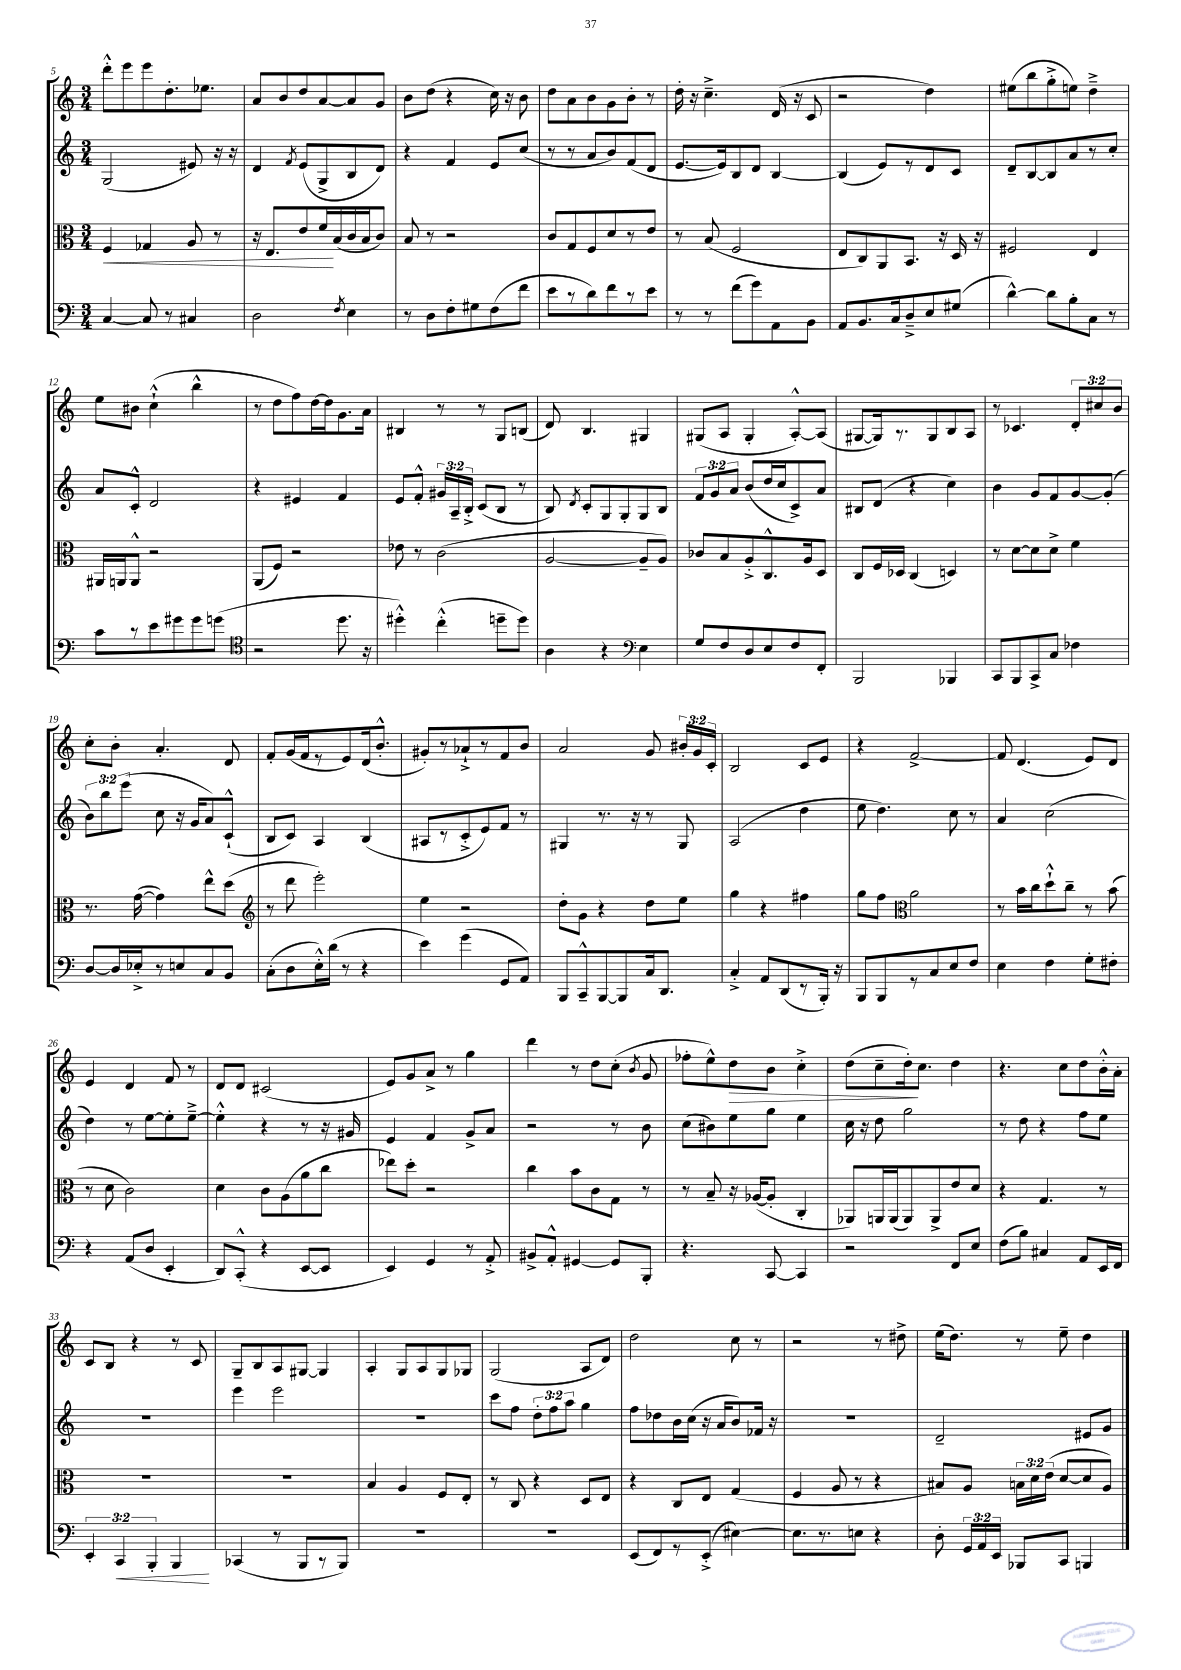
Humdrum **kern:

**kern	**kern	**kern	**kern
*staff4	*staff3	*staff2	*staff1
*clefF4	*clefC3	*clefG2	*clefG2
*k[]	*k[]	*k[]	*k[]
*M3/4	*M3/4	*M3/4	*M3/4
[4C	4F	(2G	8ddd'^^
.	.	.	8eee
8C]	4G-	.	8eee
8r	.	.	8.dd'
4C#	8A	8e#)	.
.	.	.	8.ee-
.	8r	16r	.
.	.	16r	.
=	=	=	=
2D	16r	4d	8a
.	8.E	.	.
.	.	.	8b
.	.	8qf	.
.	8e	(8e	8dd
.	16f	8G^	[8a
.	(16B	.	.
8qF	.	.	.
4E	16c	8B	8a]
.	16B	.	.
.	8c)	8d)	8g
=	=	=	=
8r	8B	4r	8b
8D	8r	.	(8dd
8F'	2r	4f	4r
8G#	.	.	.
(8F	.	8e	16cc)
.	.	.	16r
8f	.	(8cc	8b
=	=	=	=
8e	8c	8r	8dd
8r	8G	8r	8a
8d)	8F	8a	8b
8f	8d	8b)	8g
8r	8r	(8f	8b'
8e	8e	8d	8r
=	=	=	=
8r	8r	[8.e	16dd'
.	.	.	16r
8r	(8B	.	4.cc~^
.	.	16e])	.
(8f	2F	8B	.
8g)	.	8d	.
8AA	.	[4B	(16d
.	.	.	16r
8BB	.	.	8c
=	=	=	=
8AA	8E	(4B]	2r
8.BB	8C)	.	.
.	8AA	8e)	.
16C	.	.	.
8D~^	8.BB	8r	.
8E	.	8d	4dd)
.	16r	.	.
(8G#	16D	8c	.
.	16r	.	.
=	=	=	=
[4d^^)	2F#	8d~	(8ee#
.	.	[8B	8bb
8d]	.	8B]	8gg'^
8B'	.	8a	8ee)
8C	4E	8r	4dd~^
8r	.	8cc'	.
=	=	=	=
8c	16AA#	8a	8ee
.	16AA	.	.
8r	8AA^^	8c'^^	8b#
8e	2r	2d	(4cc`^^
8g#	.	.	.
8g#	.	.	4bb^^
(8g	.	.	.
=	=	=	=
*clefC4	*	*	*
2r	(8AA	4r	8r
.	8F)	.	8dd
.	2r	4e#	8ff)
.	.	.	[16dd
.	.	.	16dd]
8.dd	.	4f	8.g
16r	.	.	16a
=	=	=	=
4dd#'^^)	8e-	8e	4B#
.	8r	8f'^^	.
(4cc'^^	(2c	24g#	8r
.	.	24A~	.
.	.	24B'^	.
.	.	(8c	8r
8dd~	.	8B	8G
8dd)	.	8r	(8B
=	=	=	=
4A	[2A	8B)	8d)
.	.	8qd	.
.	.	8c'	4.B
4r	.	8G	.
.	.	8G'	.
*clefF4	*	*	*
4E	8A~]	8G	4G#
.	8A)	8B	.
=	=	=	=
8G	8c-	12f	(8G#
.	.	12g	.
8F	8B	.	8A
.	.	12a	.
8D	8A'^	(8b	4G#'
8E	8.C^^	16dd	.
.	.	16cc	.
8F	.	8c^)	[8A'^^)
.	16A	.	.
8FF'	8D	8a	(8A]
=	=	=	=
2BBB	8C	8B#	[8G#
.	16F	(8d	16G#])
.	16D-	.	8.r
.	(4C	4r	.
.	.	.	8G#
4BBB-	4D)	4cc)	8B
.	.	.	8A
=	=	=	=
8CC	8r	4b	8r
8BBB	[8d	.	4.c-
8CC^	8d]	8g	.
8C	8d^	8f	.
4F-	4f	[8g	12d'
.	.	.	12cc#
.	.	(8g']	.
.	.	.	12b
=	=	=	=
[8D	8.r	12b)	8cc'
.	.	12bb	.
16D]	.	.	8b'
.	.	(12eee	.
16E-'^	([16g	.	.
8r	4g])	8cc	4.a'
8E	.	16r	.
.	.	16g	.
8C	8ee^^	8a)	.
8BB	(8dd	(8c`^^	8d
=	=	=	=
*	*clefG2	*	*
(8C'	8r	8B	8f'
8D	8ddd	8c)	(16g
.	.	.	16f
16E'^^)	2eee')	4A	8r
(16d	.	.	.
8r	.	.	8e)
4r	.	(4B	(16d
.	.	.	8.b'^^
=	=	=	=
4e)	4ee	8A#	8g#')
.	.	8r	8r
(4g	2r	8c'^	8a-`^
.	.	8e)	8r
8GG	.	8f	8f
8AA)	.	8r	8b
=	=	=	=
8BBB	8dd'	4G#	2a
8CC~^^	8g	.	.
[8BBB	4r	8.r	.
8BBB]	.	.	.
.	.	16r	.
16C	8dd	8r	8g
8.DD	.	.	.
.	8ee	8G#	24b#'
.	.	.	24g
.	.	.	24c'
=	=	=	=
4C'^	4gg	(2A	2B
8AA	4r	.	.
(8DD	.	.	.
8r	4ff#	4dd	8c
16BBB')	.	.	8e
16r	.	.	.
=	=	=	=
8BBB	8gg	8ee	4r
8BBB	8ff	4.dd)	.
*	*clefC3	*	*
8r	2a	.	[2f^
8C	.	.	.
8E	.	8cc	.
8F	.	8r	.
=	=	=	=
4E	8r	4a	8f]
.	16b	.	(4.d
.	16cc	.	.
4F	8dd`^^	(2cc	.
.	8cc~	.	.
8G'	8r	.	8e)
8F#'	(8b	.	8d
=	=	=	=
4r	8r	4dd)	4e
.	8d	.	.
(8AA	2c)	8r	4d
8D	.	[8ee	.
4EE'	.	8ee']	8f
.	.	[8ee~^	8r
=	=	=	=
8DD)	4d	4ee'^^]	8d
(8CC'^^	.	.	8d
4r	8c	4r	(2c#
.	(8A	.	.
[8EE	8a	8r	.
8EE]	8cc	16r	.
.	.	16g#	.
=	=	=	=
4EE)	8ee-)	4e	8e)
.	8dd'	.	8g
4GG	2r	4f	8a^
.	.	.	8r
8r	.	8g^	4gg
8AA'^	.	8a	.
=	=	=	=
8BB#^	4cc	2r	4ddd
8AA'^^	.	.	.
[4GG#	8b	.	8r
.	8c	.	8dd
8GG#]	8G	8r	(8cc'
.	.	.	8qb
8BBB'	8r	8b	8g
=	=	=	=
4.r	8r	(8cc	8ff-'
.	8B~	8b#)	8ee^^)
.	16r	8ee	8dd
.	([16A-	.	.
[8CC	8A-']	8gg	8b
4CC]	4C'	4ee	4cc'^
=	=	=	=
2r	8AA-)	16cc	(8dd
.	.	16r	.
.	16AA	8dd	8cc~
.	(16AA	.	.
.	8AA)	2gg	16dd')
.	.	.	8.cc
.	8AA^	.	.
8FF	8e	.	4dd
8E	8d	.	.
=	=	=	=
(8F	4r	8r	4.r
8B)	.	8dd	.
4C#	4.G	4r	.
.	.	.	8cc
8AA	.	8ff	8dd
16EE	8r	8ee	16b'^^
16FF	.	.	16a'
=	=	=	=
6EE'	2.r	2.r	8c
.	.	.	8B
6CC	.	.	.
.	.	.	4r
6BBB'	.	.	.
4BBB	.	.	8r
.	.	.	8c
=	=	=	=
(4CC-	2.r	4eee	8G~
.	.	.	8B
8r	.	2eee	8A
8BBB	.	.	[8G#
8r	.	.	4G#]
8BBB)	.	.	.
=	=	=	=
2.r	4B	2.r	4A'
.	4A	.	8G
.	.	.	8A
.	8F	.	8G
.	8E'	.	8G-
=	=	=	=
2.r	8r	8ccc	(2G
.	8C	8ff	.
.	4r	12dd'	.
.	.	12ff	.
.	.	12aa	.
.	8D	4gg	8A
.	8E	.	8d)
=	=	=	=
(8EE	4r	8ff	2dd
8FF)	.	8dd-	.
8r	8C	16b	.
.	.	(16cc	.
(8EE'^	8E	16r	.
.	.	16a	.
[4E#)	(4G	8b)	8cc
.	.	16f-	8r
.	.	16r	.
=	=	=	=
8.E#]	4F	2.r	2r
8.r	.	.	.
.	8A	.	.
8E	8r	.	.
4r	4r	.	8r
.	.	.	8dd#^
=	=	=	=
8D'	8B#)	2d~	(16ee
.	.	.	8.dd)
24GG	8A	.	.
24AA	.	.	.
24EE	.	.	.
8BBB-	24B	.	8r
.	24d	.	.
.	(24e	.	.
8CC	[8d	.	8ee~
4BBB	8d]	8e#	4dd
.	8A)	8g	.
==	==	==	==
*-	*-	*-	*-
